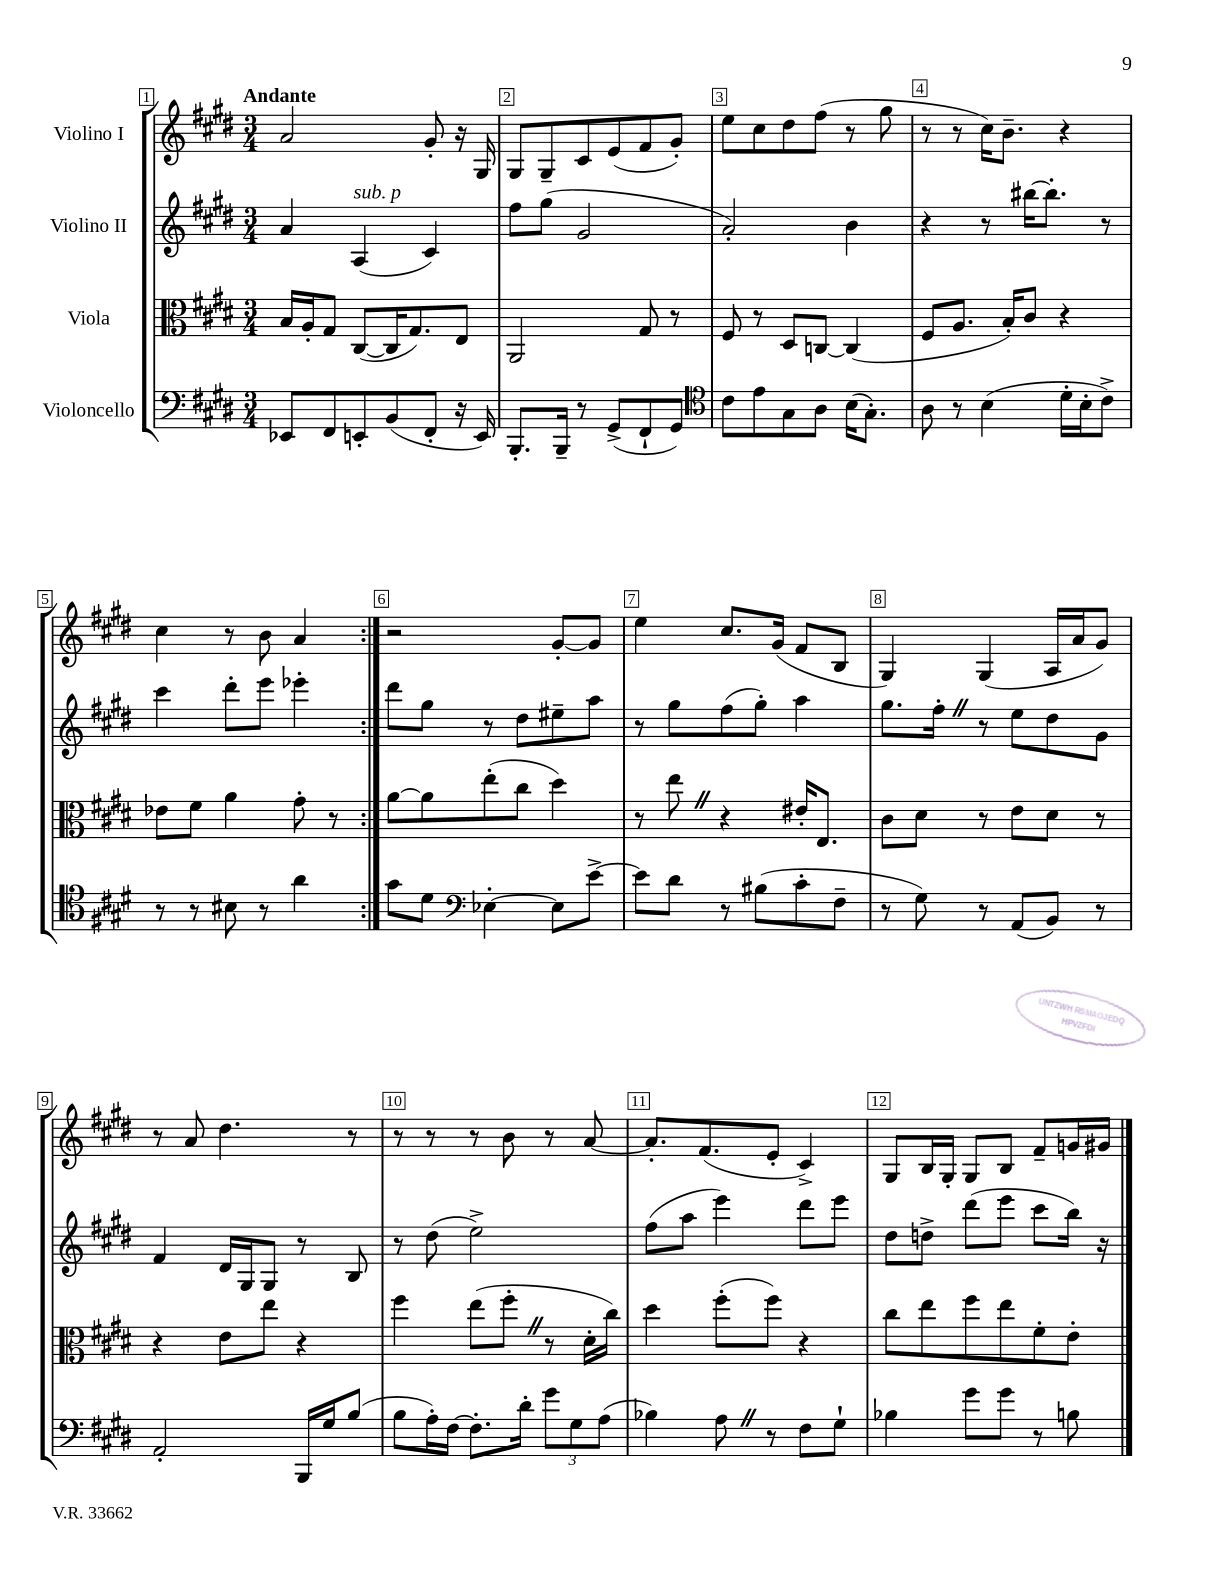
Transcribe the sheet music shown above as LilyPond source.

<<
\new StaffGroup <<
\new Staff = "s0" \with { instrumentName = "Violino I" } {
    \clef treble \key e \major \numericTimeSignature \time 3/4 \tempo "Andante"
    \repeat volta 2 { a'2 gis'8-. r16 gis16 |
    gis8 gis8-- cis'8 e'8( fis'8 gis'8-.) |
    e''8 cis''8 dis''8 fis''8( r8 gis''8 |
    r8 r8 cis''16) b'8.-- r4 |
    cis''4 r8 b'8 a'4 | }
    r2 gis'8~-. gis'8 |
    e''4 cis''8. gis'16( fis'8 b8 |
    gis4) gis4( a16 a'16 gis'8) |
    r8 a'8 dis''4. r8 |
    r8 r8 r8 b'8 r8 a'8~ |
    a'8.-. fis'8.( e'8-. cis'4->) |
    gis8 b16 gis16-. gis8 b8 fis'8-- g'16 gis'16 \bar "|." |
}
\new Staff = "s1" \with { instrumentName = "Violino II" } {
    \clef treble \key e \major \numericTimeSignature \time 3/4
    \repeat volta 2 { a'4 a4^\markup { \italic "sub. p" }( cis'4) |
    fis''8 gis''8( gis'2 |
    a'2-.) b'4 |
    r4 r8 bis''16~ bis''8.-. r8 |
    cis'''4 dis'''8-. e'''8 ees'''4-. | }
    dis'''8 gis''8 r8 dis''8 eis''8-- a''8 |
    r8 gis''8 fis''8( gis''8-.) a''4 |
    gis''8. fis''16-. \once \override BreathingSign.text = \markup { \musicglyph "scripts.caesura.straight" } \breathe r8 e''8 dis''8 gis'8 |
    fis'4 dis'16 gis16 gis8 r8 b8 |
    r8 dis''8( e''2->) |
    fis''8( a''8 e'''4) dis'''8 e'''8 |
    dis''8 d''8-> dis'''8( e'''8 cis'''8 b''16) r16 \bar "|." |
}
\new Staff = "s2" \with { instrumentName = "Viola" } {
    \clef alto \key e \major \numericTimeSignature \time 3/4
    \repeat volta 2 { b16 a16-. gis8 cis8~( cis16 gis8.) e8 |
    a,2 gis8 r8 |
    fis8 r8 dis8 c8~ c4( |
    fis8 a8. b16-.) cis'8 r4 |
    ees'8 fis'8 a'4 gis'8-. r8 | }
    a'8~ a'8 e''8-.( cis''8 dis''4) |
    r8 e''8 \once \override BreathingSign.text = \markup { \musicglyph "scripts.caesura.straight" } \breathe r4 eis'16-. e8. |
    cis'8 dis'8 r8 e'8 dis'8 r8 |
    r4 e'8 e''8 r4 |
    fis''4 e''8( fis''8-. \once \override BreathingSign.text = \markup { \musicglyph "scripts.caesura.straight" } \breathe r8 dis'16-. cis''16) |
    dis''4 fis''8-.( fis''8) r4 |
    cis''8 e''8 fis''8 e''8 fis'8-. e'8-. \bar "|." |
}
\new Staff = "s3" \with { instrumentName = "Violoncello" } {
    \clef bass \key e \major \numericTimeSignature \time 3/4
    \repeat volta 2 { ees,8 fis,8 e,8-. b,8( fis,8-. r16 e,16) |
    b,,8.-. b,,16-- r8 gis,8->( fis,8-! gis,8) |
    \clef tenor cis'8 e'8 gis8 a8 b16( gis8.-.) |
    a8 r8 b4( dis'16-. b16-. cis'8->) |
    r8 r8 bis8 r8 a'4 | }
    gis'8 dis'8 \clef bass ees4~-. ees8 e'8~-> |
    e'8 dis'8 r8 bis8( cis'8-. fis8-- |
    r8 gis8) r8 a,8( b,8) r8 |
    a,2-. b,,16 gis16 b8( |
    b8 a16-.) fis16~ fis8.-. dis'16-. \tuplet 3/2 { gis'8 gis8 a8( } |
    bes4) a8 \once \override BreathingSign.text = \markup { \musicglyph "scripts.caesura.straight" } \breathe r8 fis8 gis8-! |
    bes4 gis'8 gis'8 r8 b8 \bar "|." |
}
>>
>>
\layout { \context { \Score \override BarNumber.break-visibility = ##(#f #t #t) barNumberVisibility = #all-bar-numbers-visible \override BarNumber.stencil = #(make-stencil-boxer 0.1 0.3 ly:text-interface::print) } }
